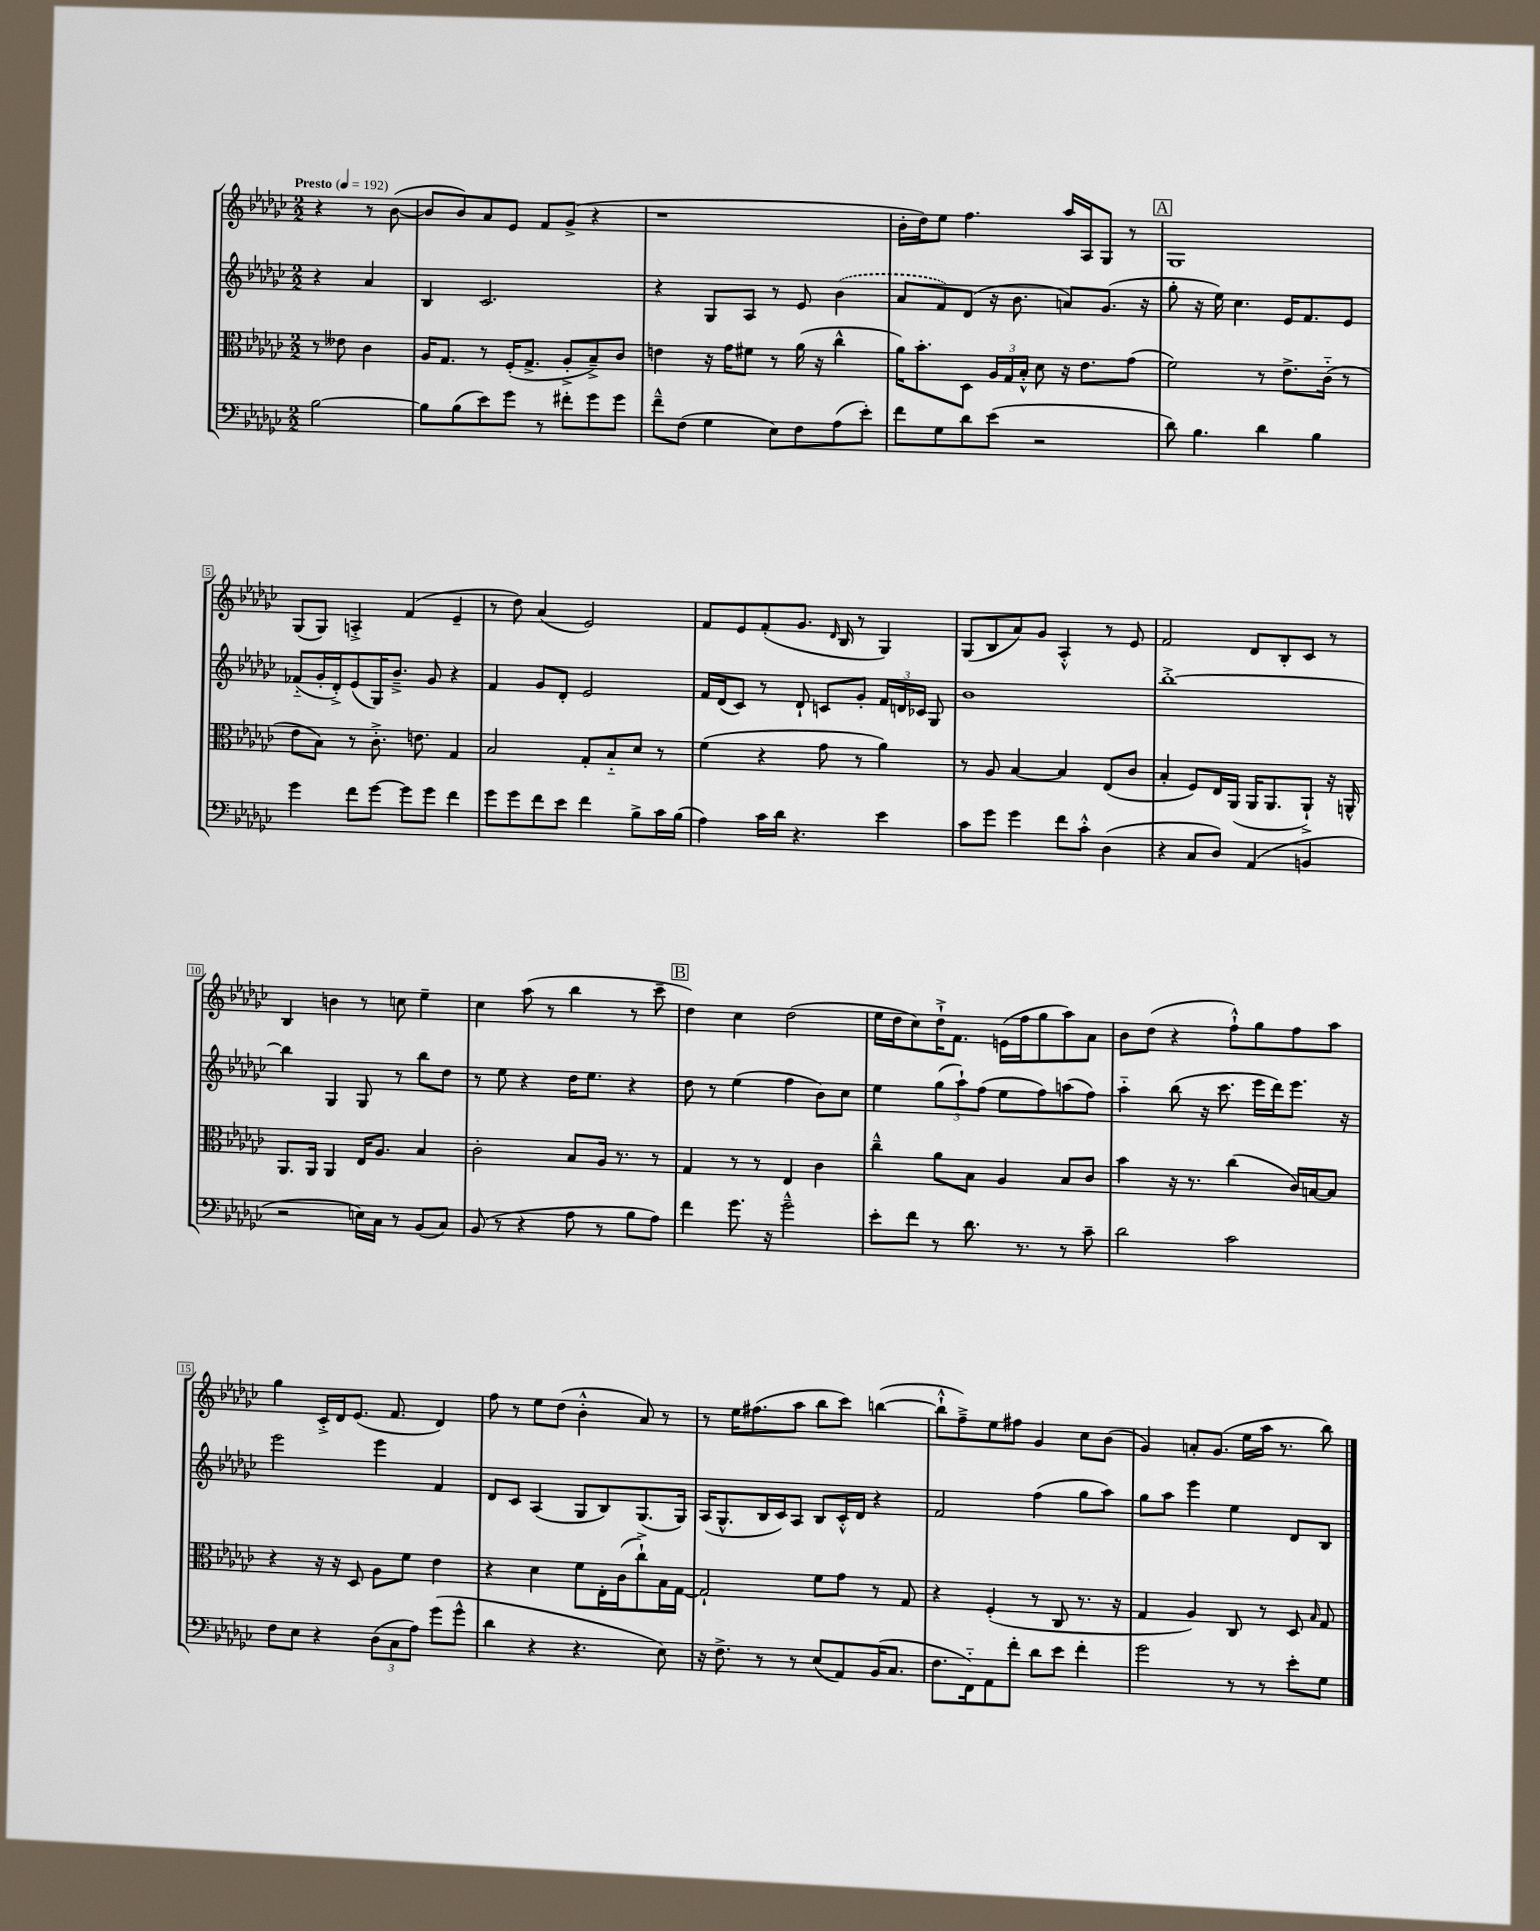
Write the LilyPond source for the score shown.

<<
\new StaffGroup <<
\new Staff = "s0" {
    \clef treble \key ges \major \numericTimeSignature \time 2/2 \partial 2 \tempo "Presto" 4 = 192
    \autoBeamOff r4 r8 bes'8~( |
    bes'8[ bes'8) aes'8 ees'8] f'8[ ges'8]->( r4 |
    r1 |
    bes'16[-. des''16) ees''8] f''4. aes''16[ aes16 ges8] r8 |
    \mark \markup { \box "A" } ges1 |
    ges8[( ges8]) a4-.-> f'4( ees'4-- |
    r8 des''8) aes'4( ees'2) |
    f'8[ ees'8 f'8-.( ges'8.] \grace { des'16 } bes16 r8 ges4) |
    ges8[( bes8 aes'8) ges'8] aes4-.-^ r8 ees'8 |
    f'2 des'8[ bes8-. ces'8] r8 |
    bes4 b'4 r8 c''8 ees''4-- |
    ces''4 aes''8( r8 bes''4 r8 ces'''8-- |
    \mark \markup { \box "B" } des''4) ces''4 des''2( |
    ees''16[ des''16 ces''8) des''16-!-> f'8.] e'16[( f''16 ges''8 aes''8) aes'8] |
    bes'8[ des''8]( r4 f''8[-!-^) ges''8 f''8 aes''8] |
    ges''4 ces'16[-.-> des'16 ees'8.]( f'8. des'4) |
    f''8 r8 ees''8[ des''8]( bes'4-.-^ aes'8) r8 |
    r8 ees''16[ fis''8.( aes''8] bes''8[ ces'''8]) b''4~( |
    b''8[-!-^ f''8--->) ees''8 fis''8] ges'4 ces''8[ bes'8]( |
    ges'4) a'8[-. ges'8.]( ees''16[ aes''16] r8. bes''8) \bar "|." |
}
\new Staff = "s1" {
    \clef treble \key ges \major \numericTimeSignature \time 2/2 \partial 2
    \autoBeamOff r4 aes'4 |
    bes4 ces'2. |
    r4 ges8[ aes8] r8 ees'8 \once \slurDashed bes'4( |
    aes'8[ f'8) des'8]( r16 bes'8. a'8[) ges'8.]( r16 |
    \mark \markup { \box "A" } ges''8-. r16 ees''16) ces''4. ees'16[ f'8. ees'8] |
    fes'8[-_( ges'16-. des'16-.->) ees'8( ges16) bes'8.]---> ges'8 r4 |
    f'4 ges'8[ des'8]-. ees'2 |
    f'16[ des'16( ces'8]) r8 des'8-! c'8[ ges'8]-. \tuplet 3/2 { f'16[ d'16 ces'16] } ges8 |
    bes'1 |
    bes''1~-.-> |
    bes''4 ges4 ges8 r8 bes''8[ des''8] |
    r8 ees''8 r4 des''16[ ees''8.] r4 |
    \mark \markup { \box "B" } des''8 r8 ees''4( f''4 bes'8[) ces''8] |
    ees''4 \tuplet 3/2 { ges''8[( aes''8-!) f''8]( } ees''8[ f''8) a''8( f''8]) |
    aes''4-_ bes''8( r16 ces'''8. ees'''16[ des'''16) ees'''8.] r16 |
    ees'''2 ees'''4 f'4 |
    des'8[ ces'8] aes4( ges8[ bes8) ges8.( ges16]) |
    aes16[( ges8.-^ bes16 ces'16) aes8] bes8[ ces'16-.-^ des'16] r4 |
    f'2 f''4( ges''8[ aes''8]) |
    ges''8[ aes''8] ees'''4 ees''4 des'8[ bes8] \bar "|." |
}
\new Staff = "s2" {
    \clef alto \key ges \major \numericTimeSignature \time 2/2 \partial 2
    \autoBeamOff r8 eeses'8 ces'4 |
    aes16[ ges8.] r8 f16[-.( ges8.]-> aes8[-.-> bes8--->) ces'8] |
    e'4 r16 ges'16[ fis'8] r8 aes'16( r16 ces''4-^ |
    aes'16[) bes'8.-. des8] \tuplet 3/2 { aes16[ ges16 bes16]-.-^ } des'8 r16 ees'8.[ ges'8]( |
    \mark \markup { \box "A" } f'2) r8 ees'8.[-> ces'16]-_( r8 |
    ees'8[ bes8]) r8 ces'8.-.-> e'8. ges4 |
    bes2 ges8[-. bes8-_ des'8] r8 |
    f'4( r4 ges'8 r8 aes'4) |
    r8 aes8 bes4~ bes4 ees8[( ces'8] |
    bes4-. f8[) ees16 aes,16]( aes,16[ aes,8. aes,8]-!->) r16 a,16-^ |
    aes,8.[ aes,16] aes,4 ees16[ aes8.] bes4 |
    ces'2-. bes8[ aes16] r8. r8 |
    \mark \markup { \box "B" } ges4 r8 r8 ees4 ces'4 |
    ces''4---^ aes'8[ bes8] aes4 bes8[ ces'8] |
    bes'4 r16 r8. ces''4( ces'16[) b16~ b8] |
    r4 r16 r16 des8 aes8[ f'8] ees'4 |
    r4 des'4 f'8[ ees16-. ces'16( ces''8-!->) bes16 ges16]~ |
    ges2-! f'8[ ges'8] r8 ges8 |
    r4 f4-.( r8 ces8 r8. r16 |
    ges4 aes4) ces8 r8 des8 \grace { bes16 } ges8 \bar "|." |
}
\new Staff = "s3" {
    \clef bass \key ges \major \numericTimeSignature \time 2/2 \partial 2
    \autoBeamOff bes2~ |
    bes8[ bes8( ees'8) ges'8] r8 fis'8[-. ges'8 ges'8] |
    f'8[---^ f8]( ges4 ees8[) f8 aes8( ees'8]-.) |
    f'8[ ges8 des'8 ees'8]( r2 |
    \mark \markup { \box "A" } des'8) bes4. des'4 bes4 |
    ges'4 f'8[ ges'8]~ ges'8[ ges'8] f'4 |
    ges'8[ ges'8 f'8 ees'8] f'4 bes8[-> ces'16 bes16]( |
    aes4) ces'16[ des'16] r4. ees'4 |
    ces'8[ ges'8] ges'4 f'8[ ces'8]-.-^ des4( |
    r4 ces8[ des8]) aes,4( b,4 |
    r2 e16[) ces16] r8 bes,8[( ces8]) |
    bes,8( r8 r4 aes8 r8 bes8[ aes8]) |
    \mark \markup { \box "B" } f'4 ges'8. r16 ges'2---^ |
    ees'8[-. f'8] r8 des'8. r8. r8 ces'8-- |
    des'2 ces'2 |
    f8[ ees8] r4 \tuplet 3/2 { des8[( ces8 aes8]) } ges'8[( ges'8]-^ |
    des'4 r4 r4. ees8) |
    r16 f8.-> r8 r8 ees8[( aes,8) bes,16( ces8.] |
    f8.[ f,16-_) aes,8 f'8]-. des'8[ ees'8] f'4-. |
    ges'2 r8 r8 ees'8[-. ges8] \bar "|." |
}
>>
>>
\layout { \context { \Score \override BarNumber.stencil = #(make-stencil-boxer 0.1 0.3 ly:text-interface::print) } }
